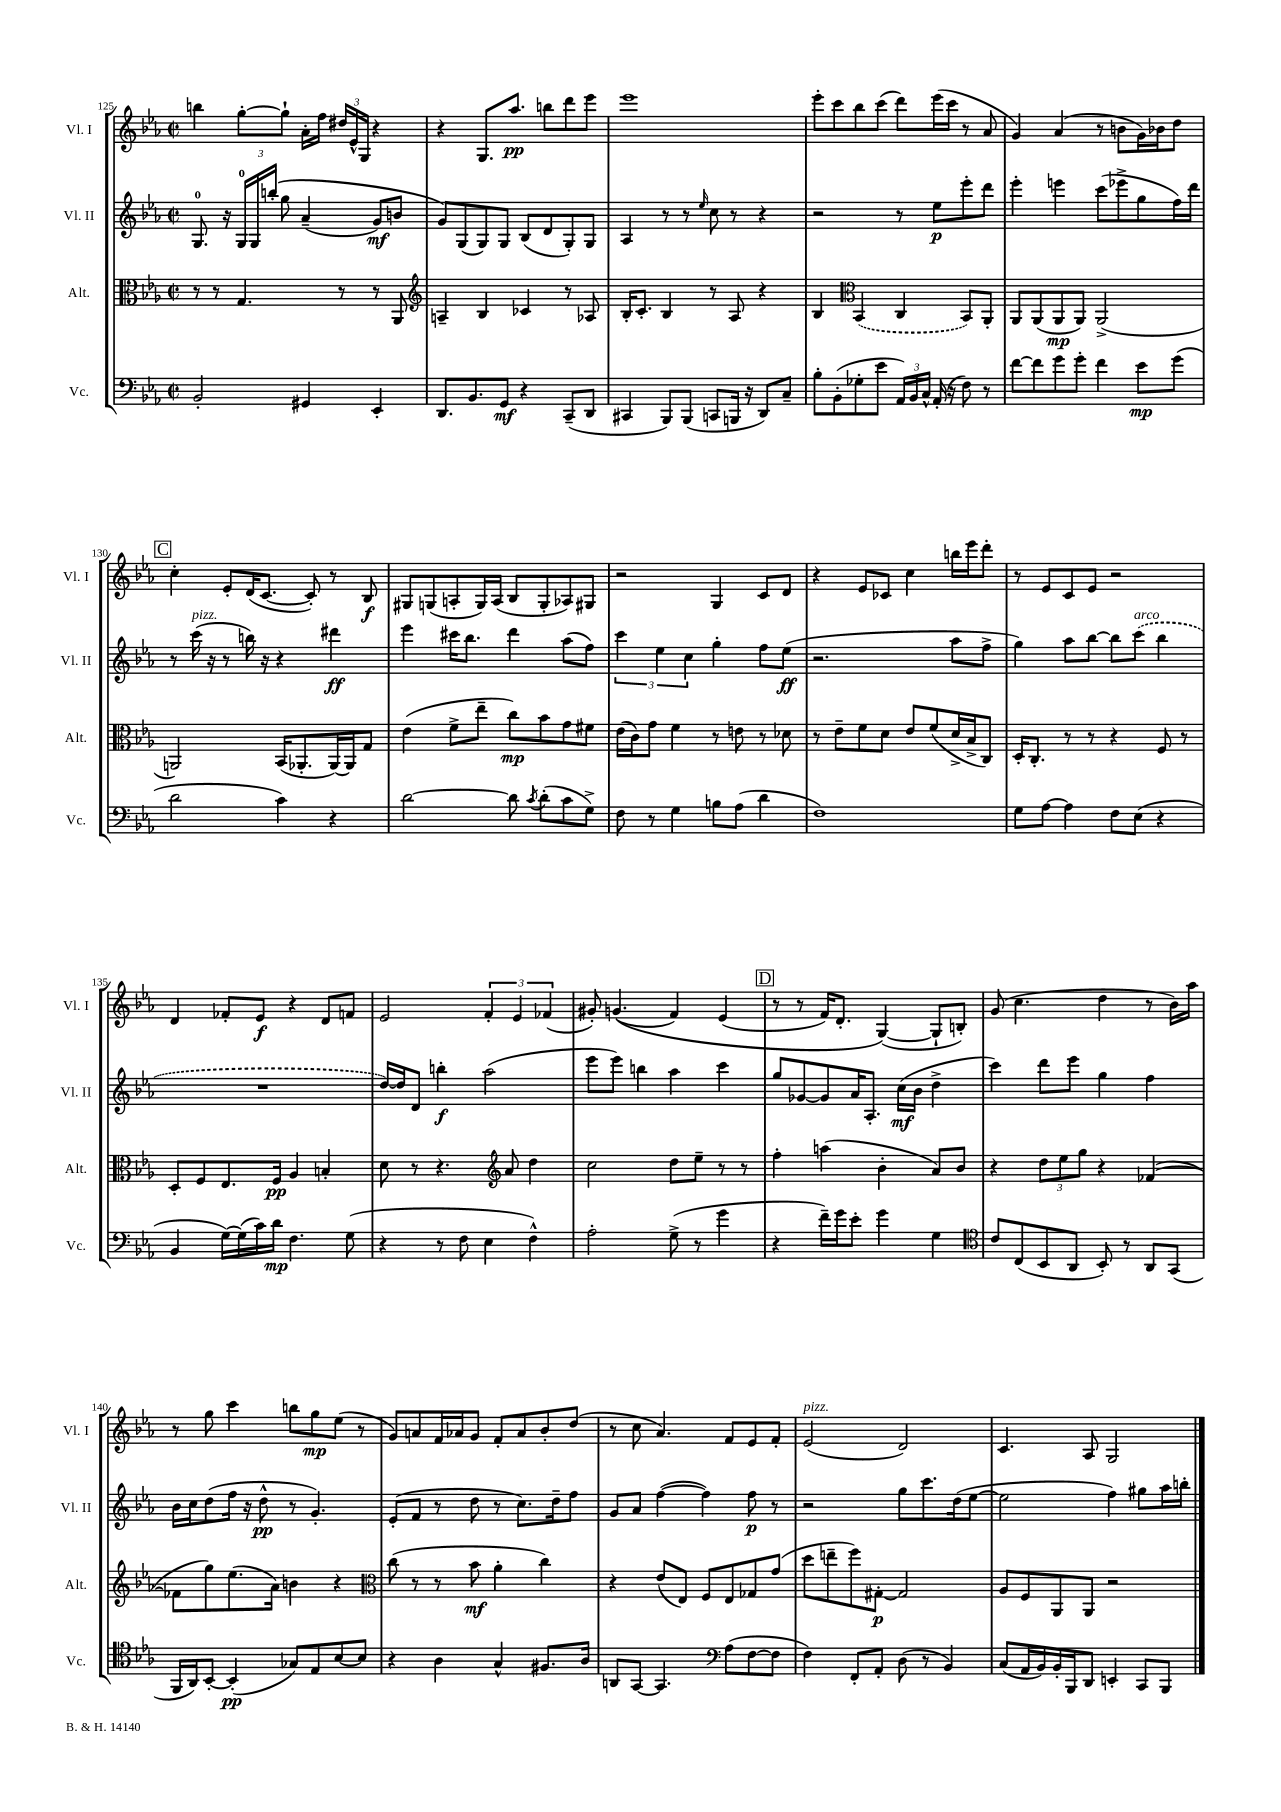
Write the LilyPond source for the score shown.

<<
\new StaffGroup <<
\new Staff = "s0" \with { instrumentName = "Vl. I" shortInstrumentName = "Vl. I" } {
    \clef treble \key ees \major \defaultTimeSignature \time 2/2
    \autoBeamOff b''4 g''8[~-. g''8]-! aes'16[-. f''16] \tuplet 3/2 { dis''16[ ees'16-^ g16] } r4 |
    r4 g8.[ aes''8.]\pp b''8[ d'''8 ees'''8] |
    ees'''1 |
    ees'''8[-. c'''8 bes''8 c'''8]( d'''8[) ees'''16( c'''16] r8 aes'8 |
    g'4) aes'4( r8 b'8[ g'16) bes'16 d''8] |
    \mark \markup { \box "C" } c''4-. ees'8[-. d'16( c'8.]~ c'8-.) r8 bes8\f |
    gis8[ g8( a8-. g16) a16]( bes8[ g8-. aes8) gis8] |
    r2 g4 c'8[ d'8] |
    r4 ees'8[ ces'8] c''4 b''16[ ees'''16 d'''8]-. |
    r8 ees'8[ c'8 ees'8] r2 |
    d'4 fes'8[-. ees'8]\f r4 d'8[ f'8] |
    ees'2 \tuplet 3/2 { f'4-. ees'4 fes'4( } |
    gis'8-.) g'4.(\( f'4) ees'4( |
    \mark \markup { \box "D" } r8 r8 f'16[) d'8.]-. g4~(\) g8[-! b8]-.) |
    g'8( c''4. d''4 r8 bes'16[) aes''16] |
    r8 g''8 c'''4 b''8[ g''8\mp ees''8]( r8 |
    g'8[) a'8 f'16 aes'16 g'8] f'8[-. aes'8 bes'8-. d''8]( |
    r8 c''8 aes'4.) f'8[ ees'8 f'8]-. |
    ees'2^\markup { \italic "pizz." }( d'2) |
    c'4. aes8 g2 \bar "|." |
}
\new Staff = "s1" \with { instrumentName = "Vl. II" shortInstrumentName = "Vl. II" } {
    \clef treble \key ees \major \defaultTimeSignature \time 2/2
    \autoBeamOff g8.-0 r16 \tuplet 3/2 { g16[-0 g16 b''16]-.\( } g''8 aes'4--( g'8[\mf) b'8] |
    g'8[\) g8( g8) g8] bes8[( d'8 g8-.) g8] |
    aes4 r8 r8 \grace { ees''16 } c''8 r8 r4 |
    r2 r8 ees''8[\p ees'''8-. d'''8] |
    ees'''4-. e'''4 c'''8[( ees'''8-> g''8 f''16) d'''16] |
    \mark \markup { \box "C" } r8 c'''16^\markup { \italic "pizz." }( r16 r8 b''16) r16 r4 dis'''4\ff |
    ees'''4 cis'''16[ bes''8.] d'''4 aes''8[( f''8]) |
    \tuplet 3/2 { c'''4 ees''4 c''4 } g''4-. f''8[ ees''8]\ff( |
    r2. aes''8[ f''8]-> |
    g''4) aes''8[ bes''8]~ bes''8[ \once \slurDashed c'''8]^\markup { \italic "arco" }( bes''4 |
    R1 |
    d''16[~) d''16 d'8] b''4-.\f aes''2( |
    ees'''8[ ees'''8]) b''4 aes''4 c'''4 |
    \mark \markup { \box "D" } g''8[ ges'8~ ges'8 aes'16 aes8.]-. c''16[\mf( bes'16] d''4-> |
    c'''4) d'''8[ ees'''8] g''4 f''4 |
    bes'16[ c''16 d''8( f''16] r16 d''8-^\pp r8 g'4.-.) |
    ees'8[-.( f'8] r8 d''8 r8 c''8.[) d''16-- f''8] |
    g'8[ aes'8] f''4~( f''4) f''8\p r8 |
    r2 g''8[ c'''8. d''16( ees''8]~ |
    ees''2 f''4) gis''8[ aes''16 b''16]-. \bar "|." |
}
\new Staff = "s2" \with { instrumentName = "Alt." shortInstrumentName = "Alt." } {
    \clef alto \key ees \major \defaultTimeSignature \time 2/2
    \autoBeamOff r8 r8 g4. r8 r8 aes,8 |
    \clef treble a4-- bes4 ces'4 r8 aes8 |
    bes16[-. c'8.]-. bes4 r8 aes8 r4 |
    bes4 \clef alto \once \slurDashed bes,4( c4 bes,8[) aes,8]-. |
    aes,8[ aes,8( aes,8\mp aes,8]) aes,2->( |
    \mark \markup { \box "C" } a,2) bes,16[( aes,8.-. aes,16~) aes,16 g8] |
    ees'4( f'8[-> ees''8]-- c''8[\mp) bes'8 g'8 fis'8] |
    ees'16[( c'16) g'8] f'4 r8 e'8 r8 des'8 |
    r8 ees'8[-- f'8 d'8] ees'8[ f'8( d'16-> bes16-> c8]) |
    d16[-. c8.]-. r8 r8 r4 f8 r8 |
    d8[-. f8 ees8. f16]\pp aes4 b4-. |
    d'8 r8 r4. \clef treble aes'8 d''4 |
    c''2 d''8[ ees''8]-- r8 r8 |
    \mark \markup { \box "D" } f''4-. a''4( bes'4-. aes'8[) bes'8] |
    r4 \tuplet 3/2 { d''8[ ees''8 g''8] } r4 fes'4~( |
    fes'8[ g''8) ees''8.( aes'16]) b'4 r4 |
    \clef alto c''8( r8 r8 bes'8\mf aes'4-. c''4) |
    r4 ees'8[( ees8]) f8[ ees8 ges8 g'8]( |
    d''8[ e''8-- f''8) gis8]~-.\p gis2 |
    aes8[ f8 aes,8 aes,8] r2 \bar "|." |
}
\new Staff = "s3" \with { instrumentName = "Vc." shortInstrumentName = "Vc." } {
    \clef bass \key ees \major \defaultTimeSignature \time 2/2
    \autoBeamOff bes,2-. gis,4 ees,4-. |
    d,8.[ bes,8. g,8]\mf r4 c,8[--( d,8] |
    cis,4 bes,,8[) bes,,8]( c,8[ b,,16] r16 d,8[) c8]-- |
    bes8[-. bes,8-.( ges8-. ees'8] \tuplet 3/2 { aes,16[) bes,16 c16]-^ } aes,16-.( r16 f8) r8 |
    f'8[~ f'8 g'8 g'8]-. f'4 ees'8[\mp g'8]( |
    \mark \markup { \box "C" } d'2 c'4) r4 |
    d'2~ d'8 \acciaccatura { c'8 } d'8[-.( c'8 g8]->) |
    f8 r8 g4 b8[ aes8]( d'4 |
    f1) |
    g8[ aes8]~ aes4 f8[ ees8]( r4 |
    bes,4 g16[~) g16( c'16) d'16]\mp f4. g8( |
    r4 r8 f8 ees4 f4-^) |
    aes2-. g8->( r8 g'4 |
    \mark \markup { \box "D" } r4 f'16[--) g'16 ees'8]-. g'4 g4 |
    \clef tenor c'8[ c8( bes,8 aes,8] bes,8-.) r8 aes,8[ g,8]( |
    f,16[ aes,16) bes,8]~-. bes,4-.\pp( ges8[) ees8 bes8~ bes8] |
    r4 aes4 g4-^ fis8.[ aes16] |
    a,8[ g,8]~ g,4. \clef bass aes8[( f8~ f8] |
    f4) f,8[-. aes,8]-. d8( r8 bes,4) |
    c8[( aes,16 bes,16) bes,16-. bes,,16 d,8] e,4-. c,8[ bes,,8] \bar "|." |
}
>>
>>
\layout { \context { \Score currentBarNumber = #125 } }
